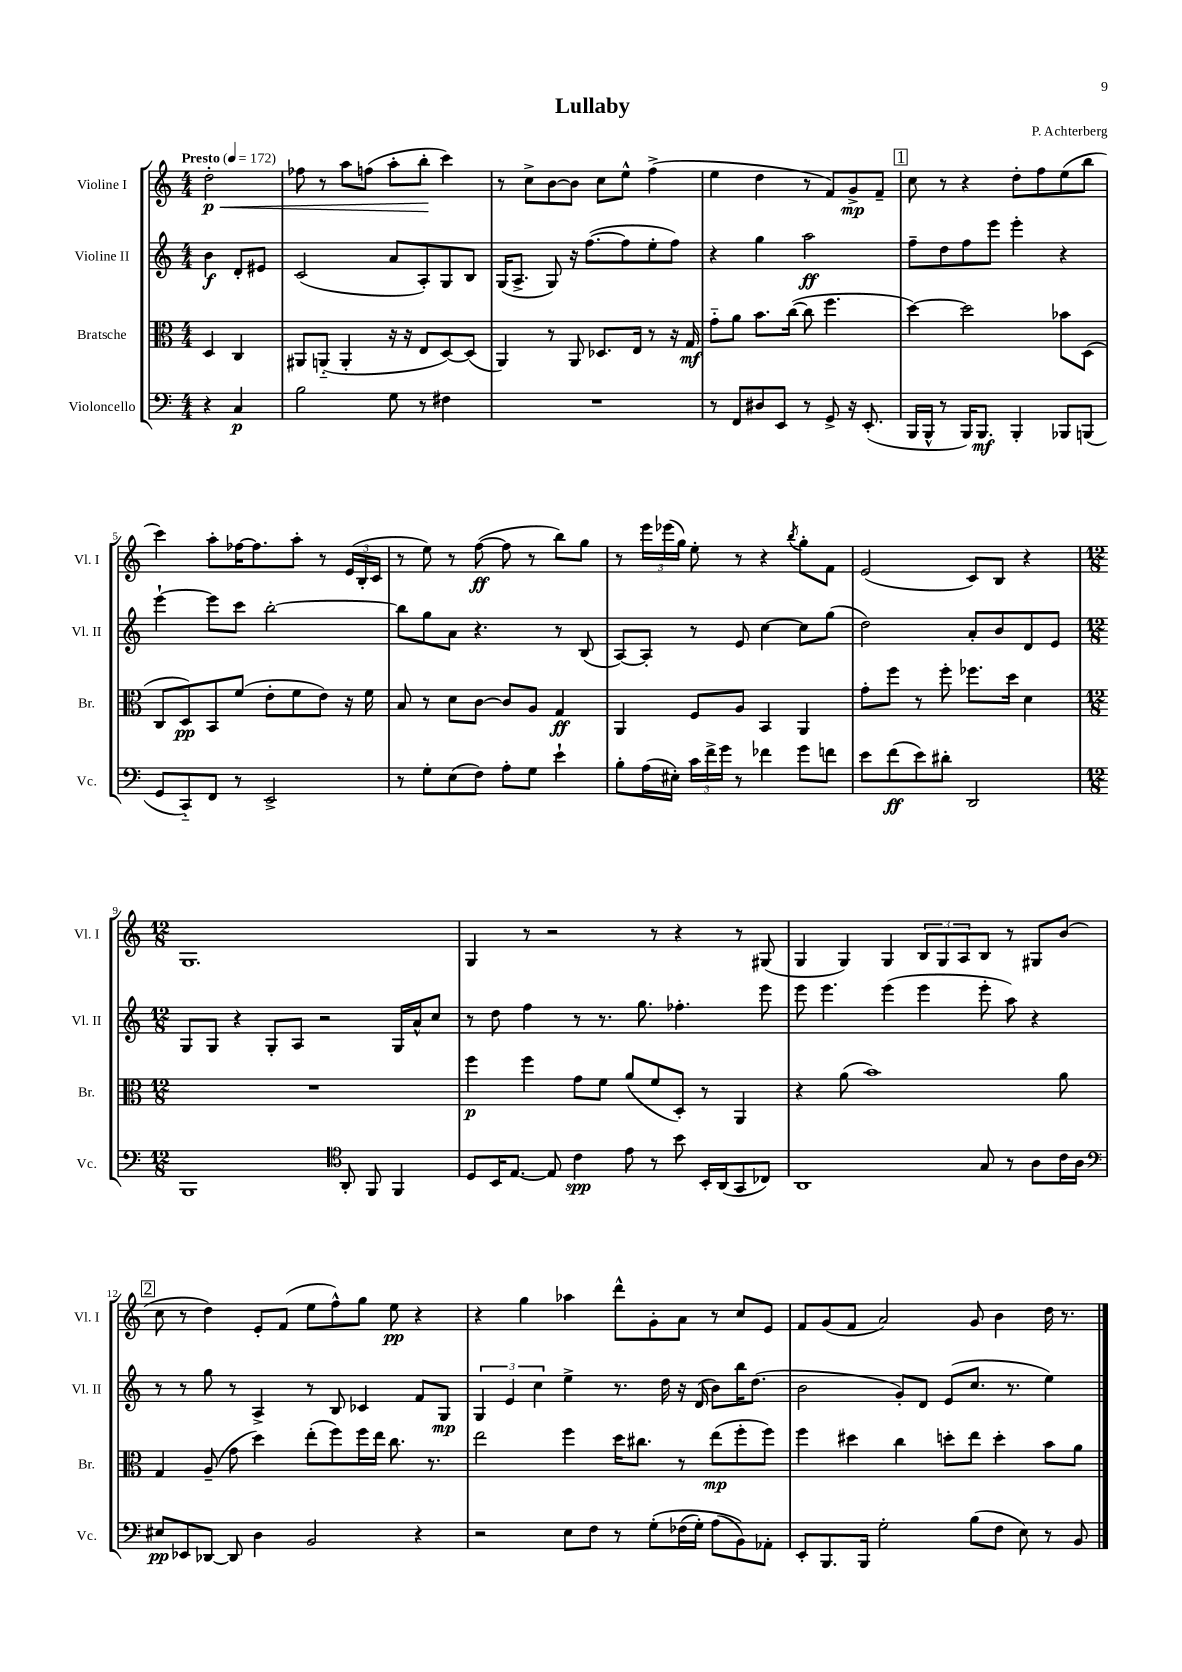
\header { title = "Lullaby" composer = "P. Achterberg" }
<<
\new StaffGroup <<
\new Staff = "s0" \with { instrumentName = "Violine I" shortInstrumentName = "Vl. I" } {
    \clef treble \key c \major \numericTimeSignature \time 4/4 \partial 2 \tempo "Presto" 4 = 172
    d''2-.\p\< |
    fes''8 r8 a''8 f''8( a''8-. b''8-.\! c'''4) |
    r8 c''8-> b'8~ b'8 c''8 e''8-^ f''4->( |
    e''4 d''4 r8 f'8) g'8->\mp f'8-- |
    \mark \markup { \box "1" } c''8 r8 r4 d''8-. f''8 e''8( b''8 |
    c'''4) a''8-. fes''16~ fes''8. a''8-. r8 \tuplet 3/2 { e'16( b16-. c'16 } |
    r8 e''8) r8 f''8~\ff( f''8 r8 b''8) g''8 |
    r8 \tuplet 3/2 { e'''16 ees'''16( g''16) } e''8-. r8 r4 \acciaccatura { b''8 } g''8-. f'8 |
    e'2( c'8) b8 r4 |
    \numericTimeSignature \time 12/8 g1. |
    g4 r8 r2 r8 r4 r8 gis8( |
    g4 g4) g4 \tuplet 3/2 { b8 g8 a8 } b8 r8 gis8 b'8( |
    \mark \markup { \box "2" } c''8 r8 d''4) e'8-. f'8( e''8 f''8-^) g''8 e''8\pp r4 |
    r4 g''4 aes''4 d'''8-^ g'8-. a'8 r8 c''8 e'8 |
    f'8 g'8( f'8 a'2) g'8 b'4 d''16 r8. \bar "|." |
}
\new Staff = "s1" \with { instrumentName = "Violine II" shortInstrumentName = "Vl. II" } {
    \clef treble \key c \major \numericTimeSignature \time 4/4 \partial 2
    b'4\f d'8-. eis'8 |
    c'2( a'8 a8-.) g8 b8 |
    g16( a8.-> g8) r16 f''8.~( f''8 e''8-. f''8) |
    r4 g''4 a''2\ff |
    \mark \markup { \box "1" } f''8-- d''8 f''8 e'''8 e'''4-. r4 |
    e'''4~-! e'''8 c'''8 b''2~-. |
    b''8 g''8 a'8 r4. r8 b8( |
    a8~) a8-. r8 e'8 c''4~ c''8 g''8( |
    d''2) a'8-. b'8 d'8 e'8 |
    \numericTimeSignature \time 12/8 g8 g8 r4 g8-. a8 r2 g16 a'16-^ c''8 |
    r8 d''8 f''4 r8 r8. g''8. fes''4.-. e'''8 |
    e'''8 e'''4. e'''4( e'''4 e'''8-. a''8) r4 |
    \mark \markup { \box "2" } r8 r8 g''8 r8 a4-> r8 b8 ces'4 f'8 g8\mp |
    \tuplet 3/2 { g4 e'4 c''4 } e''4-> r8. d''16 r16 d'16( b'8) b''16 d''8.( |
    b'2 g'8-.) d'8 e'8( c''8. r8. e''4) \bar "|." |
}
\new Staff = "s2" \with { instrumentName = "Bratsche" shortInstrumentName = "Br." } {
    \clef alto \key c \major \numericTimeSignature \time 4/4 \partial 2
    d4 c4 |
    ais,8 a,8-_( a,4-. r16 r16 e8 d8~) d8( |
    a,4) r8 a,8 des8. e16 r8 r16 g16\mf |
    g'8-_ a'8 b'8. c''16~( c''8 f''4. |
    \mark \markup { \box "1" } d''4~) d''2 bes'8 d8( |
    c8 d8\pp) b,8 f'8( e'8-. f'8 e'8) r16 f'16 |
    b8 r8 d'8 c'8~ c'8 a8 g4\ff |
    a,4 f8 a8 b,4 a,4 |
    g'8-. f''8 r8 f''8-. fes''8. d''16 d'4 |
    \numericTimeSignature \time 12/8 R1. |
    f''4\p f''4 g'8 f'8 a'8( f'8 d8-.) r8 a,4 |
    r4 a'8( b'1) a'8 |
    \mark \markup { \box "2" } g4 a8--( g'8 d''4) e''8-.( f''8) f''16 e''16 c''8. r8. |
    e''2 f''4 d''16 cis''8. r8 e''8\mp( f''8-. f''8) |
    f''4 dis''4 c''4 d''8-. e''8 d''4-. b'8 a'8 \bar "|." |
}
\new Staff = "s3" \with { instrumentName = "Violoncello" shortInstrumentName = "Vc." } {
    \clef bass \key c \major \numericTimeSignature \time 4/4 \partial 2
    r4 c4\p |
    b2 g8 r8 fis4 |
    R1 |
    r8 f,8 dis8 e,8 r8 g,8-> r16 e,8.-.( |
    \mark \markup { \box "1" } b,,16 b,,16-^ r8 b,,16) b,,8.\mf b,,4-. bes,,8 b,,8( |
    g,8 c,8-_) f,8 r8 e,2-> |
    r8 g8-. e8( f8) a8-. g8 e'4-! |
    b8-. a16( eis16-.) \tuplet 3/2 { c'16 f'16-> g'16 } r8 fes'4 g'8 f'8 |
    e'8 f'8\ff( e'8) dis'8-. d,2 |
    \numericTimeSignature \time 12/8 b,,1 \clef tenor a,8-. f,8 f,4 |
    d8 b,16 e8.~ e8 c'4\spp e'8 r8 b'8 b,16-. a,16( g,8 ces8) |
    a,1 g8 r8 a8 c'16 a16 |
    \mark \markup { \box "2" } \clef bass eis8\pp ees,8 des,8~ des,8 d4 b,2 r4 |
    r2 e8 f8 r8 g8-.\( fes16( g16-.) a8( b,8)\) aes,8-. |
    e,8-. b,,8. b,,16 g2-. b8( f8 e8) r8 b,8 \bar "|." |
}
>>
>>
